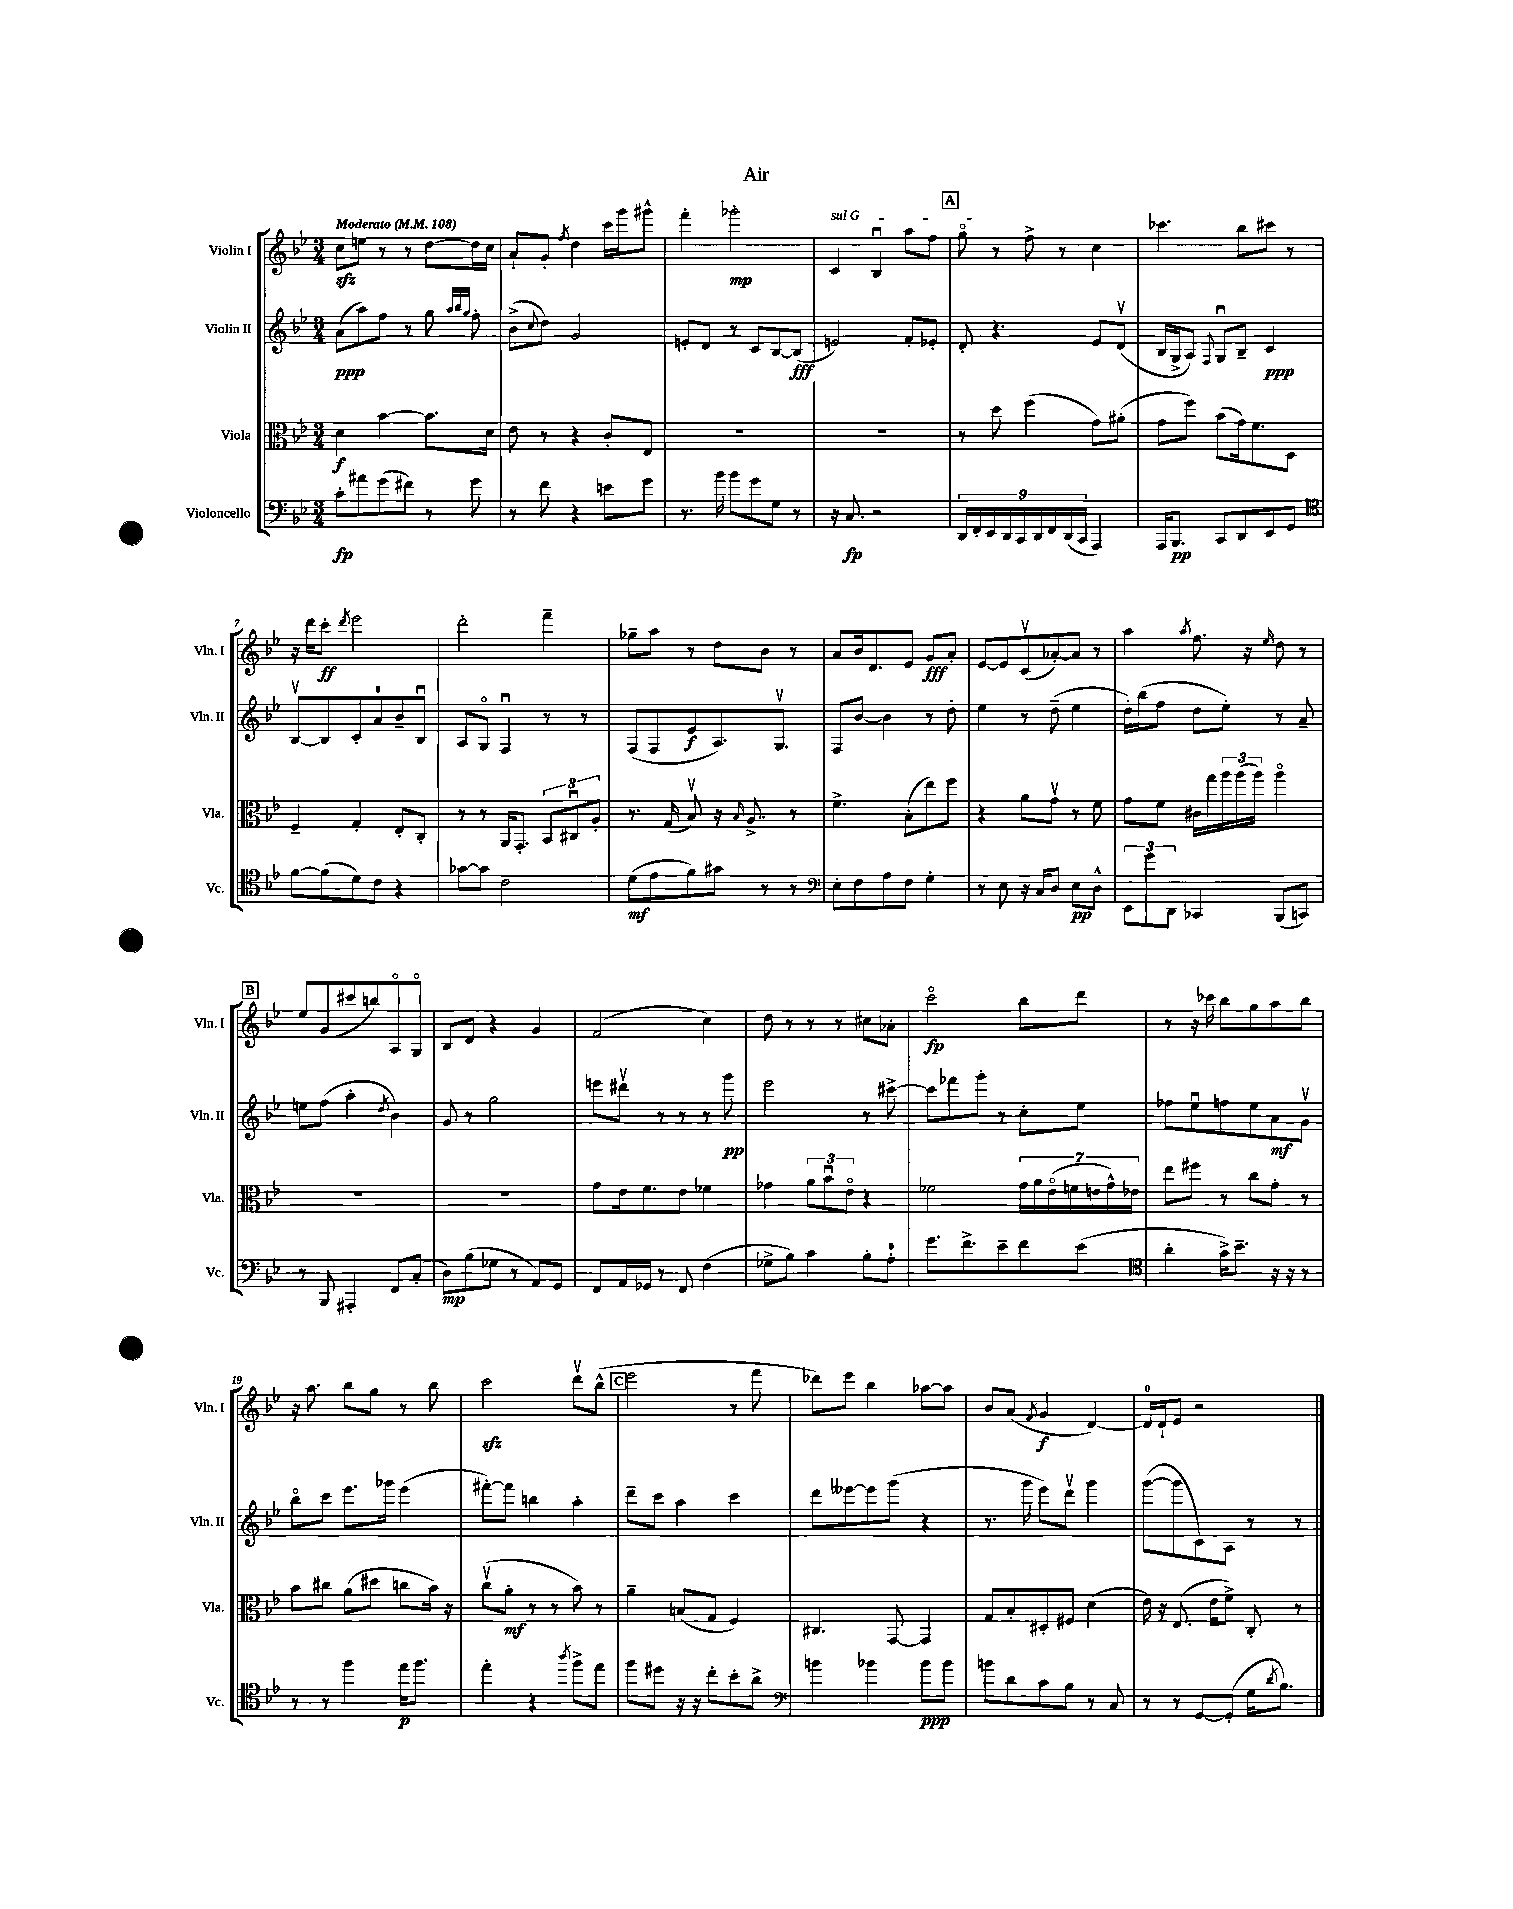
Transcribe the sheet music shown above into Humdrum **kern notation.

**kern	**dynam	**kern	**dynam	**kern	**dynam	**kern	**dynam
*part4	*part4	*part3	*part3	*part2	*part2	*part1	*part1
*staff4	*staff4	*staff3	*staff3	*staff2	*staff2	*staff1	*staff1
*I"Violoncello	*	*I"Viola	*	*I"Violin II	*	*I"Violin I	*
*I'Vc.	*	*I'Vla.	*	*I'Vln. II	*	*I'Vln. I	*
*clefF4	*	*clefC3	*	*clefG2	*	*clefG2	*
*k[b-e-]	*	*k[b-e-]	*	*k[b-e-]	*	*k[b-e-]	*
*M3/4	*	*M3/4	*	*M3/4	*	*M3/4	*
*MM108	*	*MM108	*	*MM108	*	*MM108	*
=1	=1	=1	=1	=1	=1	=1	=1
!	!	!	!	!	!	!LO:TX:a:B:t=Moderato	!
8c'\L	fp	4d\	f	(8a\L	ppp	8cczz\L	.
8a#X\	.	.	.	8aa\)	.	8een\J	.
(8g\	.	[4b-\	.	8ff\J	.	8r	.
8f#X\J)	.	.	.	8r	.	8r	.
8r	.	8.b-\L]	.	8gg\	.	[8dd\L	.
.	.	.	.	32qqaa/LLL	.	.	.
.	.	.	.	32qqbb-/	.	.	.
.	.	.	.	32qqgg/JJJ	.	.	.
8g\	.	.	.	8ff'\	.	16dd\L]	.
.	.	16d\Jk	.	.	.	16cc\JJ	.
=2	=2	=2	=2	=2	=2	=2	=2
8r	.	8e-\	.	(8b-^\L	.	8a`/L	.
.	.	.	.	8qqcc/	.	.	.
8f\	.	8r	.	8dd\J)	.	8g'/J	.
.	.	.	.	.	.	8qff/	.
4r	.	4r	.	2g/	.	4dd\	.
8en\L	.	8c'/L	.	.	.	16ccc\LL	.
.	.	.	.	.	.	16ggg\J	.
8g\J	.	8E-/J	.	.	.	8ggg#X^^\J	.
=3	=3	=3	=3	=3	=3	=3	=3
8.r	.	2.r	.	8en'/L	.	4fff'\	.
.	.	.	.	8d/J	.	.	.
16b-\	.	.	.	.	.	.	.
8b-\L	.	.	.	8r	.	2ggg-X'\	mp
8g\	.	.	.	8c/L	.	.	.
8G\J	.	.	.	[8B-/	.	.	.
8r	.	.	.	(8B-/J]	fff	.	.
=4	=4	=4	=4	=4	=4	=4	=4
!	!	!	!	!	!	!LO:TX:a:i:t=sul G	!
16r	.	2.r	.	2en/)	.	4c/	.
8.C/	fp	.	.	.	.	.	.
2r	.	.	.	.	.	4B-u/	.
.	.	.	.	8f'/L	.	8aa\L	.
.	.	.	.	8e-X'/J	.	8ff\J	.
!!LO:REH:place=s1:t=A
=5	=5	=5	=5	=5	=5	=5	=5
18DD/LL	.	8r	.	8d'/	.	8gg\	.
18FF'/	.	.	.	.	.	.	.
18EE-/	.	.	.	.	.	.	.
.	.	8dd\	.	4.r	.	8r	.
18DD/	.	.	.	.	.	.	.
18CC/	.	.	.	.	.	.	.
.	.	(4ff\	.	.	.	8ff^\	.
18DD/	.	.	.	.	.	.	.
18FF/	.	.	.	.	.	.	.
.	.	.	.	.	.	8r	.
(18DD/	.	.	.	.	.	.	.
18CC/JJ	.	.	.	.	.	.	.
4AAA/)	.	8g\L)	.	8e-/L	.	4cc\	.
.	.	(8a#X'\J	.	(8dv/J	.	.	.
=6	=6	=6	=6	=6	=6	=6	=6
16AAA/KL	.	8g\L	.	16B-/LL	.	4.ccc-X\	.
8.BBB-/J	pp	.	.	16G^/J	.	.	.
.	.	8ff\J)	.	8A/J)	.	.	.
.	.	.	.	8qqF/	.	.	.
8CC/L	.	(8b-\L	.	8Gu/L	.	.	.
8DD/	.	16g\k)	.	8B-~/J	.	8bb-\L	.
.	.	8.f\	.	.	.	.	.
8EE-/	.	.	.	4c/	ppp	8ccc#X\J	.
8GG/J	.	8D\J	.	.	.	8r	.
!!LO:LB:g=z
=7	=7	=7	=7	=7	=7	=7	=7
*clefC4	*	*	*	*	*	*	*
[8f\L	.	4F~/	.	[8B-v/L	.	16r	.
.	.	.	.	.	.	16ddd\KL	.
(8f\]	.	.	.	8B-/]	.	8ccc'\J	ff
.	.	.	.	.	.	8qddd/	.
8d\)	.	4G'/	.	8c'/	.	2eee-\	.
8c\J	.	.	.	8a/	.	.	.
4r	.	8E-'/L	.	8b-~/	.	.	.
.	.	8C'/J	.	8B-u/J	.	.	.
=8	=8	=8	=8	=8	=8	=8	=8
[8g-X\L	.	8r	.	8A/L	.	2ddd'\	.
8g-\J]	.	8r	.	8G/J	.	.	.
2c\	.	16AA/KL	.	4Fu/	.	.	.
.	.	8.GG'/J	.	.	.	.	.
.	.	12BB-/L	.	8r	.	4fff~\	.
.	.	12C#Xu/	.	.	.	.	.
.	.	.	.	8r	.	.	.
.	.	12A'/J	.	.	.	.	.
=9	=9	=9	=9	=9	=9	=9	=9
(8d\L	mf	8.r	.	(8F/L	.	8gg-X~\L	.
8e-\	.	.	.	8F/	.	8aa\J	.
.	.	(16G/	.	.	.	.	.
8f\)	.	8B-v/)	.	8e-/	f	8r	.
8g#X\J	.	16r	.	8.A/)	.	8dd\L	.
.	.	16qqB-/	.	.	.	.	.
.	.	8.A^/	.	.	.	.	.
8r	.	.	.	.	.	8b-\J	.
.	.	.	.	8.Gv/J	.	.	.
8r	.	8r	.	.	.	8r	.
=10	=10	=10	=10	=10	=10	=10	=10
*clefF4	*	*	*	*	*	*	*
8E-'\L	.	4.f^\	.	8F/L	.	8a/L	.
8F\	.	.	.	[8b-/J	.	16b-/k	.
.	.	.	.	.	.	8.d/	.
8A\	.	.	.	4b-\]	.	.	.
8F\J	.	(8B-'\L	.	.	.	8e-/J	.
4G'\	.	8ee-\)	.	8r	.	8g/L	fff
.	.	8ff\J	.	8dd'\	.	8a'/J	.
=11	=11	=11	=11	=11	=11	=11	=11
8r	.	4r	.	4ee-\	.	[8e-/L	.
8E-\	.	.	.	.	.	8e-/]	.
16r	.	8a\L	.	8r	.	(8cv/	.
16C/KL	.	.	.	.	.	.	.
8D/J	.	8gv\J	.	(8dd~\	.	[8a-X'/)	.
8E-\L	pp	8r	.	4ee-\	.	8a-/J]	.
8D^^\J	.	8f\	.	.	.	8r	.
=12	=12	=12	=12	=12	=12	=12	=12
12EE-\L	.	8g\L	.	16dd'\LL)	.	4aa\	.
.	.	.	.	(16bb-\J	.	.	.
12g\	.	.	.	.	.	.	.
.	.	8f\J	.	8ff\J	.	.	.
12DD\J	.	.	.	.	.	.	.
.	.	.	.	.	.	8qaa/	.
4CC-X/	.	16c#X\LL	.	8dd\L	.	8.ff\	.
.	.	16gg\	.	.	.	.	.
.	.	24aa\	.	8ee-'\J)	.	.	.
.	.	(24aa\	.	.	.	.	.
.	.	.	.	.	.	16r	.
.	.	24aa\JJ)	.	.	.	.	.
.	.	.	.	.	.	16qqee-/	.
(8BBB-/L	.	4aa\	.	8r	.	8dd\	.
8CCn/J)	.	.	.	8a~/	.	8r	.
!!LO:LB:g=z
!!LO:REH:place=s1:t=B
=13	=13	=13	=13	=13	=13	=13	=13
8r	.	2.r	.	8een\L	.	8ee-/L	.
8BBB-/	.	.	.	(8ff\J	.	(8g/	.
4AAA#X'/	.	.	.	4aa'\	.	8ccc#X/	.
.	.	.	.	.	.	8bbn/)	.
.	.	.	.	8qdd/	.	.	.
8FF/L	.	.	.	4b-\)	.	8A/	.
(8C'/J	.	.	.	.	.	8G/J	.
=14	=14	=14	=14	=14	=14	=14	=14
8D\L)	mp	2.r	.	8g/	.	8B-/L	.
(8B-\	.	.	.	8r	.	8d/J	.
8G-X\J	.	.	.	2gg\	.	4r	.
8r	.	.	.	.	.	.	.
8AA/L)	.	.	.	.	.	4g/	.
8GG/J	.	.	.	.	.	.	.
=15	=15	=15	=15	=15	=15	=15	=15
8FF/L	.	8g\L	.	8eeen\L	.	(2f/	.
16AA/L	.	16e-\k	.	8ddd#Xv\J	.	.	.
16GG-X/JJ	.	8.f\	.	.	.	.	.
8r	.	.	.	8r	.	.	.
8FF/	.	8e-\J	.	8r	.	.	.
(4F\	.	4f-X\	.	8r	.	4cc\)	.
.	.	.	.	8ggg\	pp	.	.
=16	=16	=16	=16	=16	=16	=16	=16
8G-X^\L	.	4g-X\	.	2eee-\	.	8dd\	.
8B-\J)	.	.	.	.	.	8r	.
4c\	.	12a\L	.	.	.	8r	.
.	.	12b-u\	.	.	.	.	.
.	.	.	.	.	.	8r	.
.	.	12e-\J	.	.	.	.	.
8B-'\L	.	4r	.	8r	.	8cc#X\L	.
8A'\J	.	.	.	[8ccc#X^\	.	8a-X'\J	.
=17	=17	=17	=17	=17	=17	=17	=17
8.g\L	.	2f-X\	.	8ccc#\L]	.	2ccc\	fp
.	.	.	.	8fff-X\	.	.	.
8.f^\	.	.	.	.	.	.	.
.	.	.	.	8ggg'\J	.	.	.
8e-~\	.	.	.	8r	.	.	.
8f\	.	28g\LL	.	8cc'\L	.	8bb-\L	.
.	.	28a\	.	.	.	.	.
.	.	(28e-\	.	.	.	.	.
.	.	28fn\	.	.	.	.	.
(8e-\J	.	.	.	8ee-\J	.	8ddd\J	.
.	.	28en\	.	.	.	.	.
.	.	28g^^\)	.	.	.	.	.
.	.	28e-X\JJ	.	.	.	.	.
=18	=18	=18	=18	=18	=18	=18	=18
*clefC4	*	*	*	*	*	*	*
4a'\	.	8ee-\L	.	8ff-X\L	.	8r	.
.	.	8ff#X\J	.	8ee-u\	.	16r	.
.	.	.	.	.	.	16ccc-X\	.
16g^\KL)	.	8r	.	8ffn\	.	8bb-\L	.
8.b-~\J	.	.	.	.	.	.	.
.	.	8cc\L	.	8ee-\	.	8gg\	.
16r	.	8g'\J	.	8a\	mf	8aa\	.
16r	.	.	.	.	.	.	.
8r	.	8r	.	8gv\J	.	8bb-\J	.
!!LO:LB:g=z
=19	=19	=19	=19	=19	=19	=19	=19
8r	.	8b-\L	.	8bb-\L	.	16r	.
.	.	.	.	.	.	8.aa\	.
8r	.	8cc#X\J	.	8ccc\J	.	.	.
4ff\	.	(8a\L	.	8.eee-\L	.	8bb-\L	.
.	.	8dd#X\J	.	.	.	8gg\J	.
.	.	.	.	16ggg-X\Jk	.	.	.
16ee-\KL	p	8ccn\L	.	(4eee-\	.	8r	.
8.ff\J	.	.	.	.	.	.	.
.	.	16b-\Jk)	.	.	.	8bb-\	.
.	.	16r	.	.	.	.	.
=20	=20	=20	=20	=20	=20	=20	=20
4ee-'\	.	(8ccv\L	.	[8fff#X'\L)	.	2ccczz\	.
.	.	8a'\J	mf	8fff#\J]	.	.	.
4r	.	8r	.	4bbn\	.	.	.
.	.	8r	.	.	.	.	.
8qaa/	.	.	.	.	.	.	.
8ff^\L	.	8b-\)	.	4aa'\	.	8dddv\L	.
8ee-\J	.	8r	.	.	.	(8bb-^^\J	.
!!LO:REH:place=s1:t=C
=21	=21	=21	=21	=21	=21	=21	=21
8ff\L	.	4a~\	.	8ddd~\L	.	2eee-\	.
8dd#X\J	.	.	.	8ccc\J	.	.	.
16r	.	(8Bn/L	.	4aa\	.	.	.
16r	.	.	.	.	.	.	.
8cc'\L	.	8G/J	.	.	.	.	.
8b-'\	.	4F/)	.	4ccc\	.	8r	.
8a^\J	.	.	.	.	.	8fff\	.
=22	=22	=22	=22	=22	=22	=22	=22
*clefF4	*	*	*	*	*	*	*
4bn\	.	4.C#X/	.	8ddd\L	.	8ddd-X\L)	.
.	.	.	.	[8eee--X\	.	8eee-\J	.
4b-X\	.	.	.	8eee--\]	.	4bb-\	.
.	.	[8GG/	.	(8ggg\J	.	.	.
8b-\L	ppp	4GG/]	.	4r	.	[8aa-X\L	.
8b-\J	.	.	.	.	.	8aa-\J]	.
=23	=23	=23	=23	=23	=23	=23	=23
8bn\L	.	8G/L	.	8.r	.	8b-/L	.
8d\	.	8B-'/	.	.	.	(8a/J	.
.	.	.	.	16ggg\	.	.	.
.	.	.	.	.	.	8qf/	.
8c\	.	8D#X'/	.	8eee-\L)	.	4g/	f
8B-\J	.	8F#X/J	.	8dddv\J	.	.	.
8r	.	(4d\	.	4ggg\	.	[4d/)	.
8C/	.	.	.	.	.	.	.
=24	=24	=24	=24	=24	=24	=24	=24
8r	.	16e-\)	.	([8ggg\L	.	16d/LL]	.
.	.	16r	.	.	.	16d`/J	.
8r	.	(8.E-/	.	8ggg\]	.	8e-/J	.
[8GG/L	.	.	.	8c\)	.	2r	.
.	.	16e-\KL	.	.	.	.	.
(8GG'/J]	.	8f^\J)	.	8A\J	.	.	.
16G\KL	.	8C'/	.	8r	.	.	.
8qd/	.	.	.	.	.	.	.
8.B-\J)	.	.	.	.	.	.	.
.	.	8r	.	8r	.	.	.
==	==	==	==	==	==	==	==
*-	*-	*-	*-	*-	*-	*-	*-
